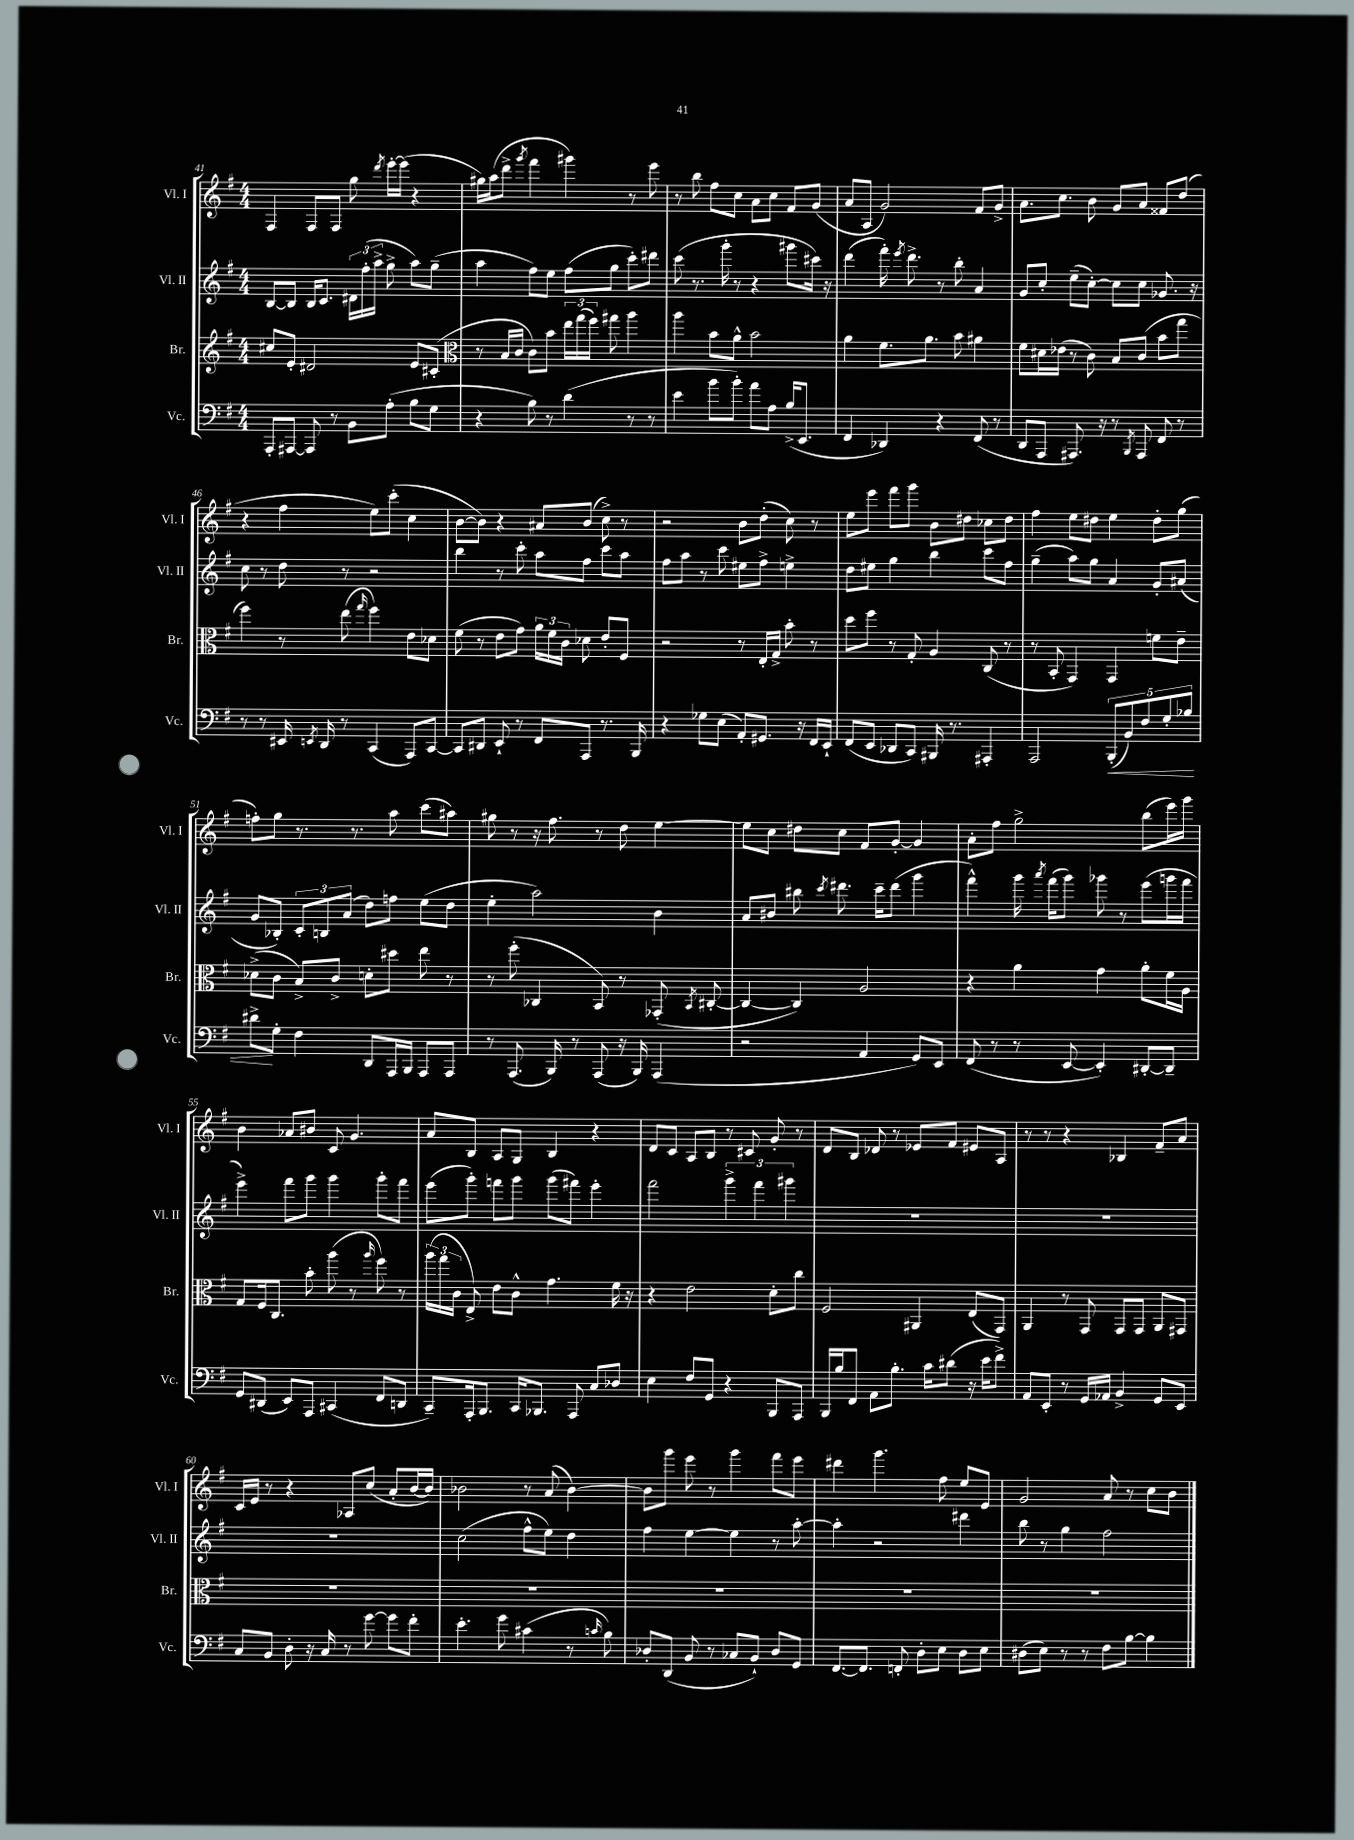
<<
\new StaffGroup <<
\new Staff = "s0" \with { instrumentName = "Vl. I" shortInstrumentName = "Vl. I" } {
    \clef treble \key g \major \numericTimeSignature \time 4/4
    \autoBeamOff fis4 fis8[ fis8] g''8 \acciaccatura { d'''8 } e'''16[~-. e'''16]( r4 |
    gis''16[) a''16( d'''8]-> \acciaccatura { g'''8 } fis'''4 gis'''4) r8 e'''8 |
    r8 b''8 fis''8[ c''8] a'8[ c''8] fis'8[ g'8]( |
    a'8[ a8] g'2) fis'8[ g'8]-> |
    a'8.[ c''8.] b'8 g'8[ a'8] fisis'8[ d''8]( |
    r4 fis''4 e''8[) c'''8]-.( c''4 |
    b'8[~ b'8]) r4 ais'8[ b'8]( c''8->) r8 |
    r2 b'8[ d''8]-.( c''8) r8 |
    e''8[ e'''8] fis'''8[ g'''8] b'8[ dis''8] ces''8[ dis''8] |
    fis''4 e''8[ dis''8] e''4 dis''8[-. g''8]( |
    f''8[-.) g''8] r8. r8. a''8 c'''8[( ais''8]) |
    gis''8 r8 r16 fis''8. r8 d''8 e''4~ |
    e''8[ c''8] dis''8[ c''8] fis'8[ g'8]~-. g'4 |
    a'8[-. fis''8] g''2-> b''8[( e'''16) g'''16] |
    b'4 aes'8[ bis'8] c'8 g'4. |
    a'8[ b8] a8[ g8] b4 r4 |
    d'8[ c'8] a8[ b8] r8 cis'8 g'8-. r8 |
    d'8[ b8] des'8 r8 ees'8[ fis'8] eis'8[ a8] |
    r8 r8 r4 bes4 fis'8[-- a'8] |
    c'16[ e'16] r8 r4 aes8[ c''8]( a'8[-. b'16~ b'16]) |
    bes'2 r8 a'8( bes'4~) |
    bes'8[ g'''8] e'''8 r8 g'''4 fis'''8[ e'''8] |
    dis'''4 g'''4. fis''8 e''8[ e'8] |
    g'2 a'8 r8 c''8[ b'8] \bar "|." |
}
\new Staff = "s1" \with { instrumentName = "Vl. II" shortInstrumentName = "Vl. II" } {
    \clef treble \key g \major \numericTimeSignature \time 4/4
    \autoBeamOff b8[~ b8] b16[ c'8.] \tuplet 3/2 { dis'16[ fis''16-.( a''16]-> } g''8-> a''8[) g''8]--( |
    a''4 fis''8[) e''8] fis''8[( g''8] c'''8[-.) dis'''8] |
    c'''8( r8. g'''16-. r8 r4 gis'''8[ cis'''16]) r16 |
    d'''4( fis'''16-.) \acciaccatura { e'''8 } d'''8.-> r8 b''8-. a'4 |
    g'8[ c''8]-. e''8[--( c''8]~-.) c''8[ c''8] ges'8. r16 |
    c''8 r8 d''8 r8 r2 |
    b''4 r8 c'''8-. a''8[ fis''8] c'''8[ a''8] |
    fis''8[ a''8] r8 c'''8 eis''8[ fis''8]-> e''4-> |
    d''8[ eis''8] g''4 b''4 c'''8[ fis''8] |
    g''4--( a''8[) g''8] a'4 g'8[-. ais'8]( |
    g'8[ bes8]-.) \tuplet 3/2 { c'8[-. b8 a'8]( } d''8[) f''8] e''8[( d''8] |
    e''4-. a''2) b'4 |
    a'8[ bis'8] bis''8 \acciaccatura { c'''8 } dis'''8. c'''16[-- dis'''8]( g'''4 |
    fis'''4-^) g'''16 \acciaccatura { a'''8 } fis'''16[( g'''8]) ges'''8 r8 e'''8[( g'''16 fis'''16] |
    e'''4->) fis'''8[ g'''8] g'''4 g'''8[-. fis'''8] |
    e'''8[( g'''8]-.) f'''8[ g'''8] g'''8[( fis'''8]) e'''4-. |
    fis'''2 \tuplet 3/2 { g'''4-> fis'''4 gis'''4 } |
    R1 |
    R1 |
    R1 |
    c''2( fis''8[-^ e''8]) d''4 |
    fis''4 e''4~ e''4 r8 a''8~-. |
    a''4-. r2 dis'''4 |
    b''8 r8 g''4 fis''2 \bar "|." |
}
\new Staff = "s2" \with { instrumentName = "Br." shortInstrumentName = "Br." } {
    \clef treble \key g \major \numericTimeSignature \time 4/4
    \autoBeamOff cis''8[ e'8]-. dis'2 e'8[ cis'8]-.( |
    \clef alto r8 b16[ c'16] c'8[) b'8] \tuplet 3/2 { e''16[ g''16( fis''16]) } gis''8 a''4 |
    a''4 b'8[ a'8]-^ b'2 |
    a'4 fis'8.[ a'8.] b'8 ais'4 |
    fis'8[ dis'16 ees'16]( r8 c'8) b8[ c'8]( b'8[ g''8] |
    fis''4) r8 e''8( \grace { g''16 } fis''4) e'8[ des'8] |
    fis'8( r8 e'8[ g'8]) \tuplet 3/2 { a'16[ fis'16 c'16] } des'8 e'8[-. fis8] |
    r2 r8 e16[-. g16]-> b'8-. r8 |
    d''8[ fis''8] r8 g8-. a4 c8( r8 |
    r8 b,8-. g,4) g,4 f'8[ e'8]-- |
    des'8[->( c'8] b8[->) c'8]-> d'8[-. dis''8] e''8 r8 |
    r8 fis''8-.( ces4 b,8) r8 ges,8-.( \acciaccatura { b,8 } cis8~-. |
    cis4~ cis4) a2 |
    r4 a'4 g'4 a'8[-. fis'16 a16] |
    g8[ fis16 c8.] b'8-. a''8( r8 \grace { a''16 } fis''8) r8 |
    \tuplet 3/2 { a''16[( g''16 c'16] } e8->) e'8[ c'8]-^ g'4. fis'16 r16 |
    r4 e'2 d'8[-. c''8] |
    fis2 ais,4 e8[( g,8]) |
    a,4 r8 g,8 g,8[ g,8] a,8[ gis,8] |
    R1 |
    R1 |
    R1 |
    R1 |
    R1 \bar "|." |
}
\new Staff = "s3" \with { instrumentName = "Vc." shortInstrumentName = "Vc." } {
    \clef bass \key g \major \numericTimeSignature \time 4/4
    \autoBeamOff a,,8[-. ais,,8]~ ais,,8 r8 b,8[ a8]-.( b8[ g8] |
    r4 b8) r8 d'4( r8 r8 |
    e'4 b'8[ b'8]-.) a'8[ a8] b16[->( e,8.] |
    fis,4 des,4) r4 fis,8( r8 |
    d,8[ a,,8] ais,,8.) r16 r8 \acciaccatura { b,,8 } ais,,8 fis,8 r8 |
    r8 r8 eis,16 \acciaccatura { e,8 } d,16 r8 c,4( a,,8[) c,8]~ |
    c,8[ dis,8] e,8-! r8 fis,8[ a,,8] r8. b,,16 |
    r4 ges8[ e8]( a,8[-.) gis,8.] r16 fis,16[ e,16]-! |
    fis,8[( e,8] des,8[ c,8]) bis,,16 r8. ais,,4-. |
    a,,2 \tuplet 5/4 { b,,8[-.\<( b,8) fis8 g8-. bes8] } |
    dis'8[->\! g8]-. fis4 d,8[ a,,16 b,,16] a,,8[ a,,8] |
    r8 a,,8.( b,,16) r8 a,,8( r16 b,,16) a,,4( |
    r2 a,4 g,8[) e,8] |
    fis,8( r8 r8 e,8~ e,4-.) dis,8[~-. dis,8]-- |
    g,8[ dis,8]( e,8[) a,,8] cis,4( fis,8[ d,8] |
    c,8[--) a,,16-. b,,8.] c,16[ bes,,8.] a,,8 c8[ des8] |
    e4 fis8[ g,8] r4 b,,8[ a,,8] |
    b,,16[ b16 fis,8] a,8[ b8.]-. c'16[ dis'8]( r16 e'16[ fis'8]->) |
    a,8[ e,8]-. r8 g,16[ aes,16] b,4-> g,8[ e,8] |
    c8[ b,8] d8-. r16 c16 r8 g'8~ g'8[ fis'8]-. |
    e'4.-. g'8 cis'4( r8 \grace { c'16 } b8) |
    des8[-. d,8]( b,8 r8 ces8[ b,8]-!) des8[ g,8] |
    fis,8.[~ fis,8.] f,8-. d8[-. e8] d8[ e8] |
    dis8[( e8]) r8 r8 fis8[ b8]~ b4 \bar "|." |
}
>>
>>
\layout { \context { \Score currentBarNumber = #41 } }
